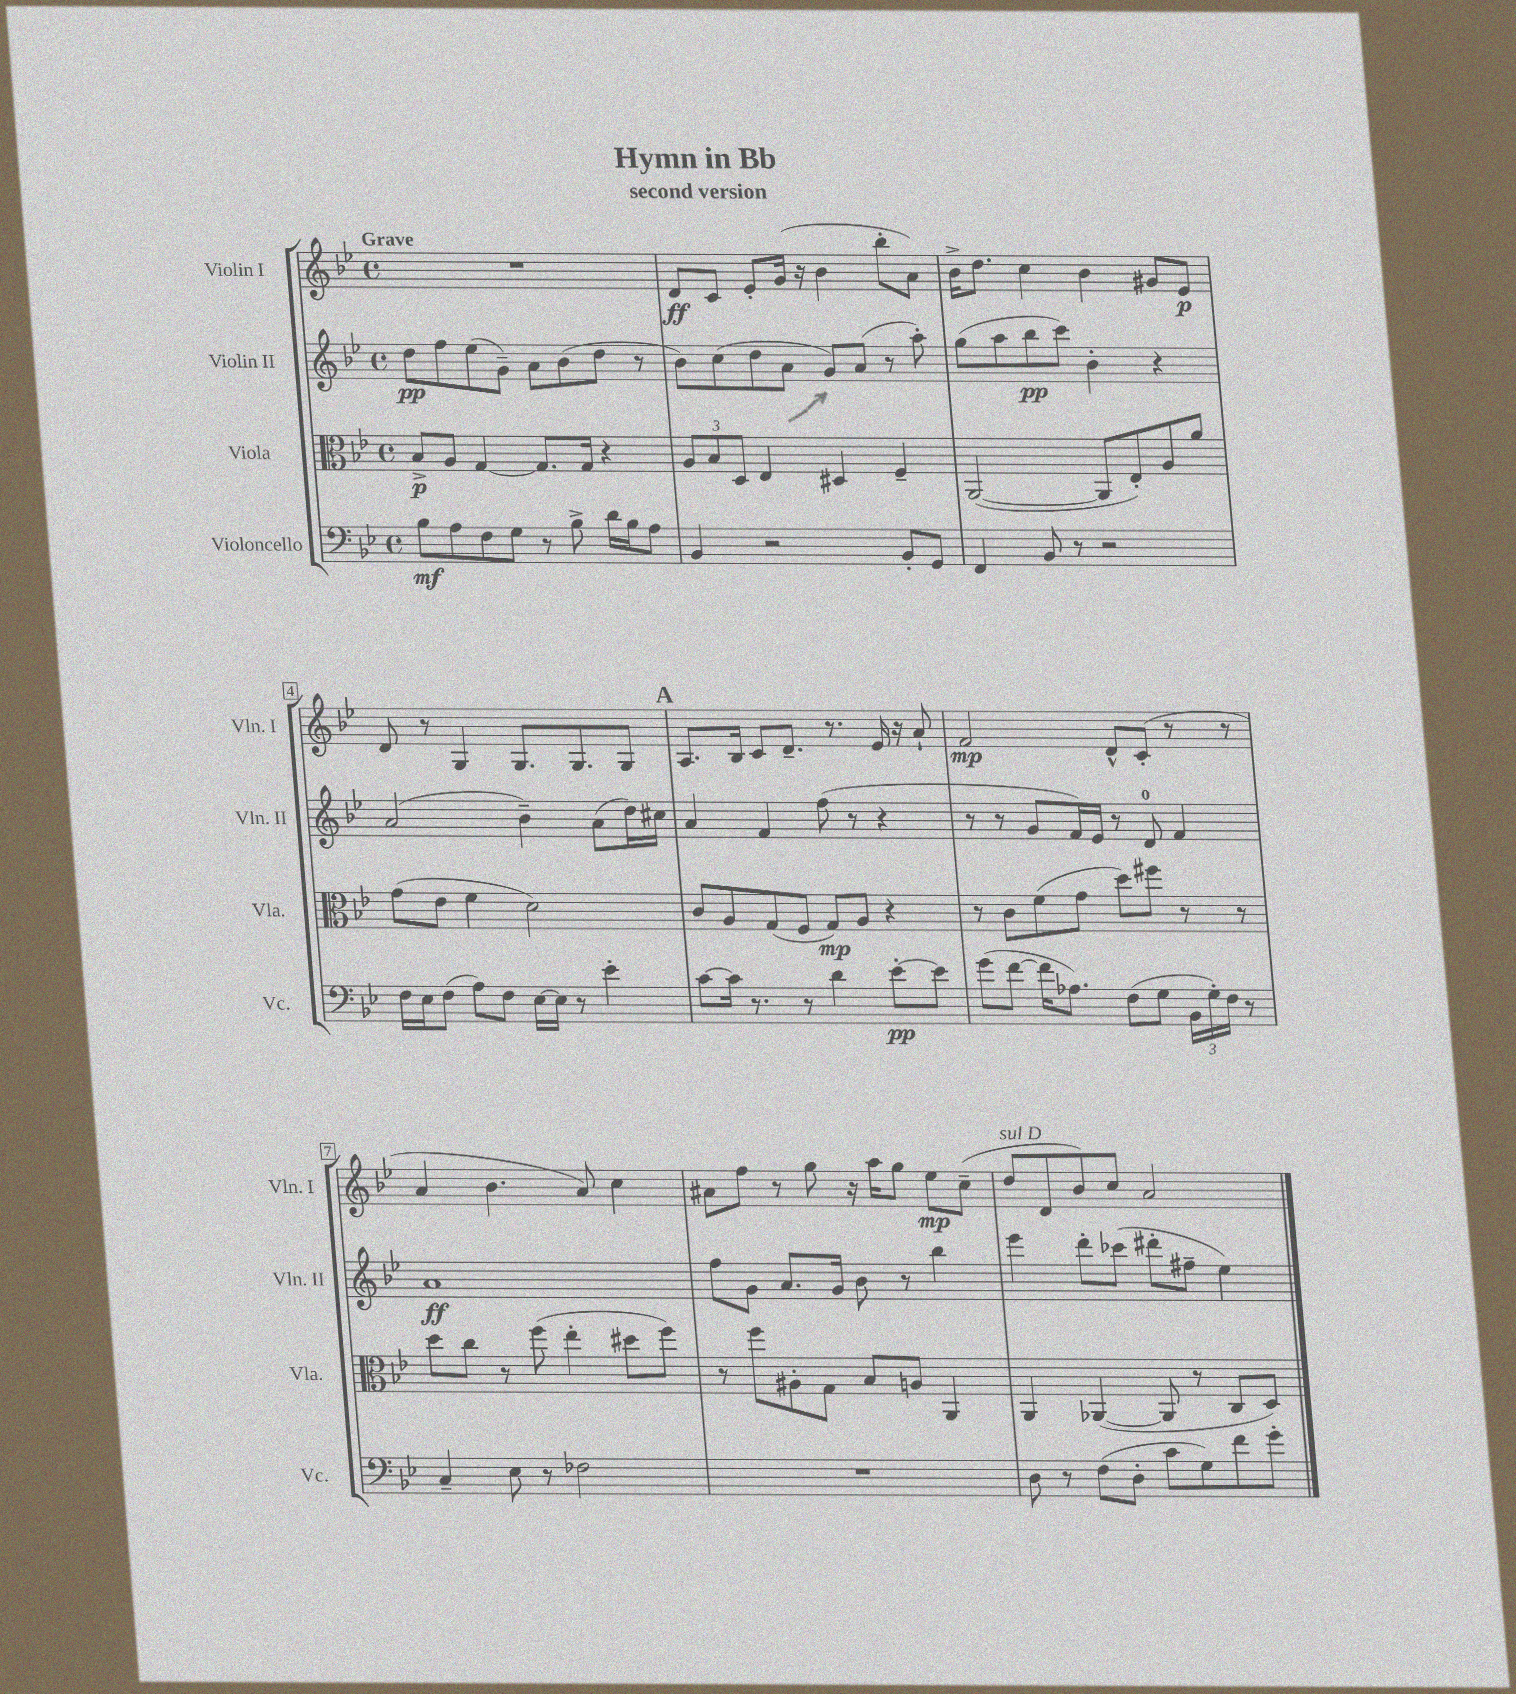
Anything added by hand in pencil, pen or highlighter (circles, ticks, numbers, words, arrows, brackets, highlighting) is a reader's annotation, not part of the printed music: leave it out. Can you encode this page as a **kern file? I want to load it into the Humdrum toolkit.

**kern	**kern	**kern	**kern
*staff4	*staff3	*staff2	*staff1
*clefF4	*clefC3	*clefG2	*clefG2
*k[b-e-]	*k[b-e-]	*k[b-e-]	*k[b-e-]
*M4/4	*M4/4	*M4/4	*M4/4
*met(c)	*met(c)	*met(c)	*met(c)
8B-	8B-^	8dd	1r
8A	8A	8ff	.
8F	[4G	(8ee-	.
8G	.	8g~)	.
8r	8.G]	8a	.
8B-^	.	(8b-	.
.	16G	.	.
16d	4r	8dd	.
16B-	.	.	.
8A	.	8r	.
=	=	=	=
4BB-	12A	8b-)	8d
.	12B-	.	.
.	.	(8cc	8c
.	12D	.	.
2r	4E-	8dd	8e-'
.	.	8a	(16g
.	.	.	16r
.	4D#	8g)	4b-
.	.	(8a	.
8BB-'	4F~	8r	8bb-'
8GG	.	8aa')	8a)
=	=	=	=
4FF	([2AA	(8gg	16b-^
.	.	.	8.dd
.	.	8aa	.
8BB-	.	8bb-	4cc
8r	.	8ccc)	.
2r	8AA]	4b-'	4b-
.	8E-')	.	.
.	8A	4r	8g#
.	8a	.	8e-
=	=	=	=
16F	(8g	(2a	8d
16E-	.	.	.
(8F	8e-	.	8r
8A)	4f	.	4G
8F	.	.	.
[16E-	2d)	4b-~)	8.G
16E-]	.	.	.
8r	.	.	.
.	.	.	8.G
4e-'	.	(8a	.
.	.	16dd)	8G
.	.	16cc#	.
=	=	=	=
[8c	8c	4a	8.A
16c]	8A	.	.
8.r	.	.	16B-
.	(8G	4f	8c
8r	8F	.	8.d~
4d	8G)	(8ff	.
.	.	.	8.r
.	8A	8r	.
[8e-'	4r	4r	16e-
.	.	.	16r
8e-]	.	.	8a`
=	=	=	=
(8g	8r	8r	2f
[8f	8c	8r	.
16f]	(8f	8g	.
8.A-)	.	.	.
.	8g	16f)	.
.	.	16e-	.
(8F	8dd)	8r	8d^^
8G	8ff#	8d	(8c'
24BB-	8r	4f	8r
24G')	.	.	.
24F	.	.	.
8r	8r	.	8r
=	=	=	=
4C~	8dd	1a	4a
.	8cc	.	.
8E-	8r	.	4.b-
8r	(8ff	.	.
2F-	4ee-'	.	.
.	.	.	8a)
.	8dd#	.	4cc
.	8ff)	.	.
=	=	=	=
1r	8r	8ff	8a#
.	8ff	8g	8ff
.	8A#'	8.a	8r
.	8G	.	8gg
.	.	16g	.
.	8B-	8b-	16r
.	.	.	16aa
.	8A	8r	8gg
.	4AA	4bb-	8ee-
.	.	.	(8cc~
=	=	=	=
8D	4AA	4eee-	8dd
8r	.	.	8d
(8F	([4AA-	8ddd'	8b-)
8D'	.	(8ccc-	8cc
8c	8AA-]	8ddd#'	2a
8G)	8r	8ff#~	.
8f	8C	4ee-)	.
8g'	8D)	.	.
==	==	==	==
*-	*-	*-	*-
